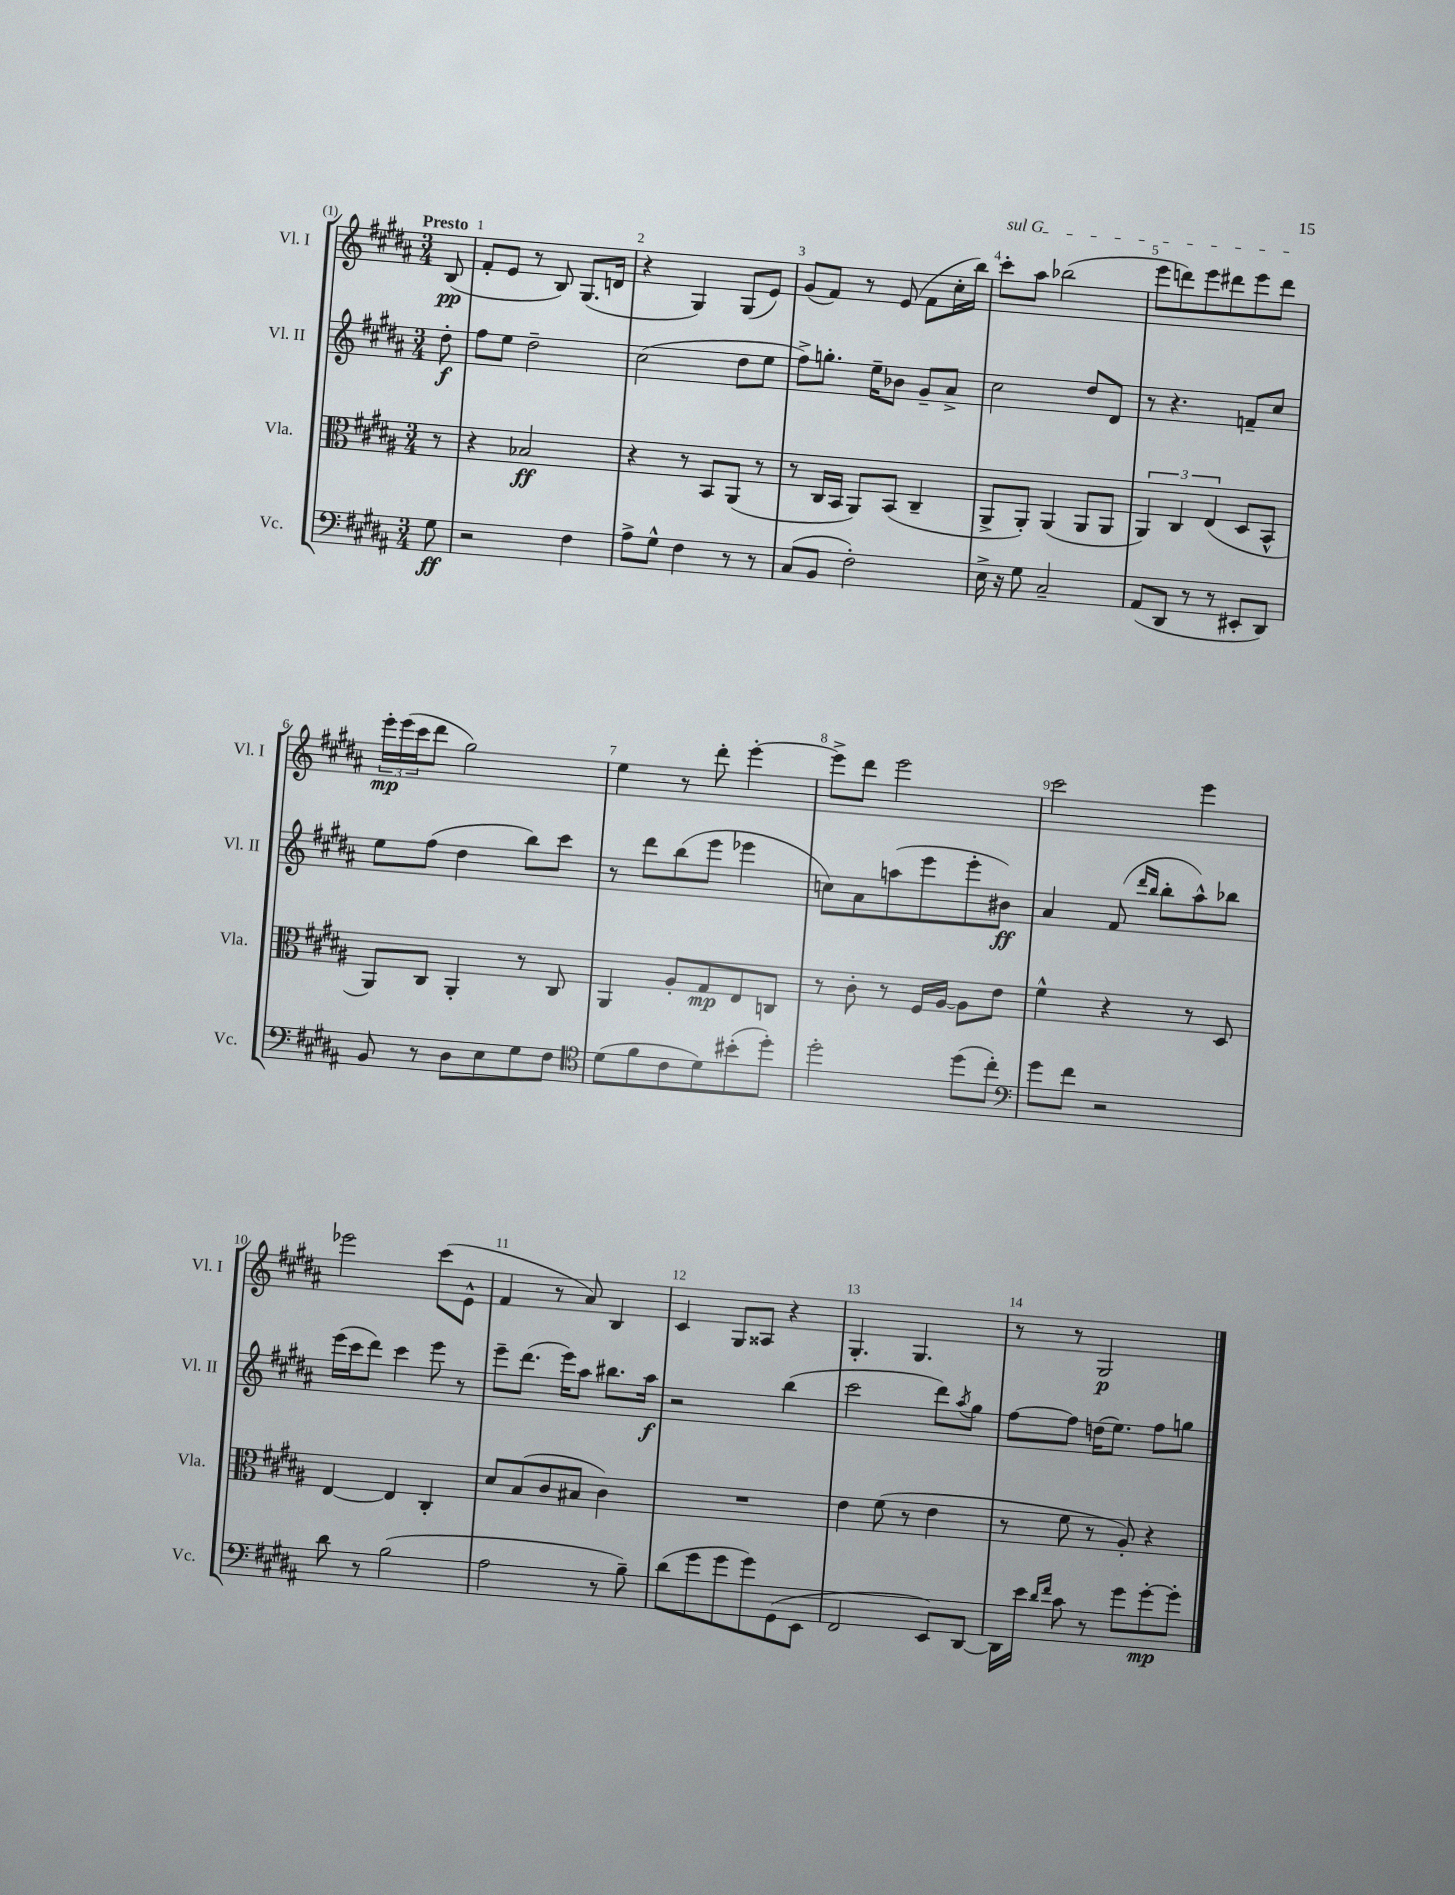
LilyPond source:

<<
\new StaffGroup <<
\new Staff = "s0" \with { instrumentName = "Vl. I" shortInstrumentName = "Vl. I" } {
    \clef treble \key b \major \numericTimeSignature \time 3/4 \partial 8 \tempo "Presto"
    b8\pp( |
    fis'8-. e'8 r8 b8) gis8.( d'16 |
    r4 gis4) gis8( e'8) |
    gis'8( fis'8) r8 e'8( fis'8 cis''16-. b''16) |
    \once \override TextSpanner.bound-details.left.text = \markup { \italic "sul G" } cis'''8-.\startTextSpan ais''8 bes''2( |
    e'''8 d'''8) e'''8 dis'''8 e'''8 dis'''8\stopTextSpan |
    \tuplet 3/2 { e'''16-.\mp e'''16( cis'''16 } dis'''8 gis''2) |
    e''4 r8 dis'''8-. e'''4~-. |
    e'''8-> dis'''8 e'''2 |
    cis'''2 e'''4 |
    ees'''2 cis'''8( e'8-^ |
    fis'4 r8 ais'8) b4 |
    cis'4 gis8 aisis8 r4 |
    gis4.-. gis4. |
    r8 r8 gis2\p \bar "|." |
}
\new Staff = "s1" \with { instrumentName = "Vl. II" shortInstrumentName = "Vl. II" } {
    \clef treble \key b \major \numericTimeSignature \time 3/4 \partial 8
    dis''8-.\f |
    fis''8 e''8 dis''2-- |
    cis''2( dis''8 e''8 |
    fis''8->) g''8.-. e''16-- bes'8 gis'8-- ais'8-> |
    cis''2 dis''8 dis'8 |
    r8 r4. f'8-- cis''8 |
    e''8 fis''8( dis''4 b''8) cis'''8 |
    r8 dis'''8 b''8( e'''8 ees'''4 |
    c''8) ais'8 a''8( e'''8 e'''8-. bis'8\ff) |
    ais'4 fis'8( \grace { dis'''16 b''16 } b''8-. ais''8-^) bes''8 |
    e'''16( cis'''16 dis'''8) cis'''4 e'''8 r8 |
    e'''8-- dis'''8.( e'''16) ais''8 bis''8. ais''16\f |
    r2 b''4( |
    cis'''2 dis'''8) \acciaccatura { ais''8 } gis''8 |
    fis''8~ fis''8 d''16( e''8.) fis''8 g''8 \bar "|." |
}
\new Staff = "s2" \with { instrumentName = "Vla." shortInstrumentName = "Vla." } {
    \clef alto \key b \major \numericTimeSignature \time 3/4 \partial 8
    r8 |
    r4 bes2\ff |
    r4 r8 b,8 ais,8( r8 |
    r8 cis16 b,16 ais,8) b,8( cis4-- |
    ais,8-> ais,8-.) ais,4( ais,8 ais,8 |
    \tuplet 3/2 { ais,4) cis4 e4( } dis8 b,8-^ |
    ais,8) cis8 ais,4-. r8 cis8 |
    ais,4 ais8-. gis8\mp e8 c8 |
    r8 cis'8-. r8 fis16 ais16~ ais8 e'8 |
    fis'4-^ r4 r8 dis8 |
    e4~ e4 cis4-. |
    dis'8 b8( cis'8 bis8 cis'4) |
    R2. |
    e'4 fis'8( r8 e'4 |
    r8 fis'8 r8 ais8-.) r4 \bar "|." |
}
\new Staff = "s3" \with { instrumentName = "Vc." shortInstrumentName = "Vc." } {
    \clef bass \key b \major \numericTimeSignature \time 3/4 \partial 8
    gis8\ff |
    r2 fis4 |
    ais8-> gis8-^ fis4 r8 r8 |
    cis8( b,8 fis2-.) |
    e16-> r16 gis8 cis2-- |
    ais,8( dis,8 r8 r8 eis,8-. dis,8) |
    b,8 r8 dis8 e8 gis8 fis8 |
    \clef tenor dis'8( fis'8 cis'8 dis'8) bis'8-.( dis''8-.) |
    dis''2-. dis''8( cis''8-.) |
    \clef bass gis'8 fis'8 r2 |
    dis'8 r8 b2( |
    ais2 r8 b8--) |
    dis'8( gis'8 gis'8 gis'8) gis,8( e,8 |
    fis,2 e,8) dis,8~ |
    dis,16 e'16 \grace { dis'16 fis'16 } cis'8 r8 gis'8 gis'8~-.\mp gis'8-. \bar "|." |
}
>>
>>
\layout { \context { \Score \override BarNumber.break-visibility = ##(#f #t #t) barNumberVisibility = #all-bar-numbers-visible } }
